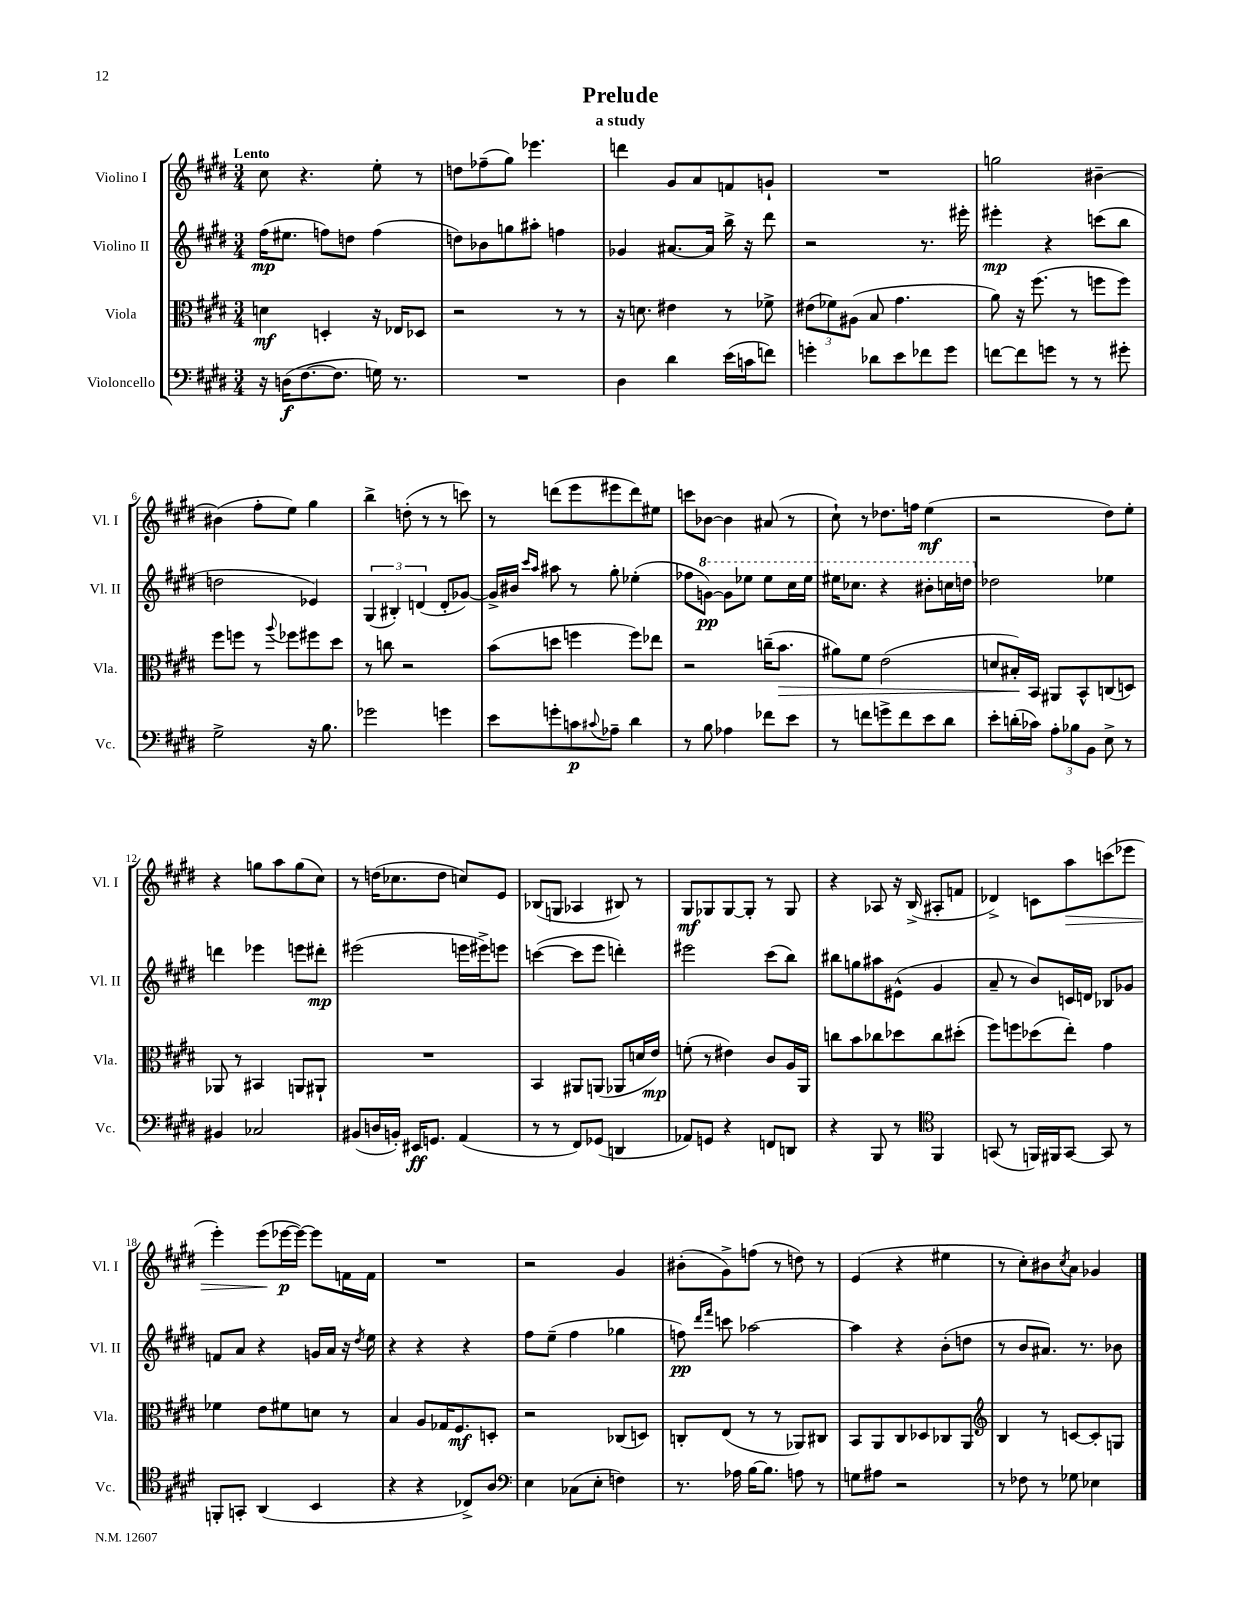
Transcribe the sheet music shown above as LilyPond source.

\header { title = "Prelude" subtitle = "a study" }
<<
\new StaffGroup <<
\new Staff = "s0" \with { instrumentName = "Violino I" shortInstrumentName = "Vl. I" } {
    \clef treble \key e \major \numericTimeSignature \time 3/4 \tempo "Lento"
    cis''8 r4. e''8-. r8 |
    d''8 fes''8--( gis''8) ees'''4. |
    d'''4 gis'8 a'8 f'8 g'8-! |
    R2. |
    g''2 bis'4~-- |
    bis'4( fis''8-. e''8) gis''4 |
    b''4-> d''8-.( r8 r8 c'''8) |
    r8 d'''8( e'''8 eis'''8 d'''8) eis''8 |
    c'''8 bes'8~ bes'4 ais'8( r8 |
    cis''8-!) r8 des''8. f''16 e''4\mf( |
    r2 dis''8) e''8-. |
    r4 g''8 a''8 g''8( cis''8) |
    r8 d''16( ces''8. d''8 c''8) e'8 |
    bes8( g8 aes4 bis8) r8 |
    gis8\mf ges8 ges8~ ges8-. r8 ges8 |
    r4 aes8 r16 b16->( ais8-. f'8 |
    des'4->) c'8 a''8\> c'''8( ees'''8 |
    e'''4-.) e'''8\!( ees'''16~\p ees'''16~) ees'''8 f'16 f'16 |
    R2. |
    r2 gis'4 |
    bis'8-.( gis'8->) f''8( r8 d''8) r8 |
    e'4( r4 eis''4 |
    r8 cis''8-.) bis'8 \acciaccatura { cis''8 } a'8 ges'4 \bar "|." |
}
\new Staff = "s1" \with { instrumentName = "Violino II" shortInstrumentName = "Vl. II" } {
    \clef treble \key e \major \numericTimeSignature \time 3/4
    fis''16\mp( eis''8. f''8) d''8 f''4( |
    d''8) bes'8 g''8 ais''8-. f''4 |
    ges'4 ais'8.~ ais'16 b''16-> r16 dis'''8 |
    r2 r8. eis'''16-. |
    eis'''4-.\mp r4 c'''8( b''8 |
    d''2 ees'4) |
    \tuplet 3/2 { gis4( bis4-.) d'4( } d'8-. ges'8~) |
    ges'16-> bis'16 \grace { cis'''16 a''16 } ais''8 r8 gis''8-. ees''4-.( |
    fes''8 \ottava #1 g''8~\pp) g''8 ees'''8 ees'''8 cis'''16 ees'''16 |
    eis'''16 ces'''8. r4 bis''8-. c'''16 d'''16 \ottava #0 |
    des''2 ees''4 |
    d'''4 ees'''4 e'''8 dis'''8-.\mp |
    eis'''2( e'''16 eis'''16->) e'''8 |
    c'''4~( c'''8 e'''8 d'''4-.) |
    eis'''2 cis'''8( b''8) |
    bis''8 g''8 ais''8 eis'8-^( gis'4 |
    a'8-- r8 b'8) c'16 d'16 bes8 ges'8 |
    f'8 a'8 r4 g'16 a'16 r16 \acciaccatura { dis''8 } e''16 |
    r4 r4 r4 |
    fis''8 e''8--( fis''4 ges''4 |
    f''8\pp) \grace { dis'''16 fis'''16 } c'''8 aes''2~ |
    aes''4 r4 b'8-.( d''8 |
    r8 b'8 ais'8.) r8. bes'8 \bar "|." |
}
\new Staff = "s2" \with { instrumentName = "Viola" shortInstrumentName = "Vla." } {
    \clef alto \key e \major \numericTimeSignature \time 3/4
    d'4\mf d4-. r16 ees16 des8 |
    r2 r8 r8 |
    r16 d'8. eis'4 r8 fes'8-> |
    \tuplet 3/2 { eis'8( fes'8) ais8( } b8 gis'4. |
    a'8) r16 fis''8.( r8 f''8 f''8) |
    fis''8 f''8 r8 \appoggiatura { a''8 } fes''8 fis''8 dis''8 |
    r8 c''8 r2 |
    b'8( d''8 f''4 f''8) ees''8 |
    r2 c''16--( b'8.\> |
    ais'8) fis'8 e'2( |
    d'8 bis16-.\!) b,16 ais,8 b,8-^ c8( d8) |
    aes,8 r8 bis,4 a,8 ais,8-! |
    R2. |
    b,4 ais,8 a,8( aes,8 d'16 e'16\mp) |
    f'8-.( r8 eis'4) cis'8 a16 a,16 |
    c''8 b'8 ces''8 des''8 ces''8 dis''8-.( |
    fis''8) f''8 des''8( e''8-.) gis'4 |
    fes'4 e'8 fis'8 d'8 r8 |
    b4 a8 ges16 fis8.\mf d8-. |
    r2 ces8( d8) |
    c8-. e8( r8 r8 aes,8) cis8 |
    b,8 a,8 cis8 des8 ces8 a,8 |
    \clef treble b4 r8 c'8~ c'8-. g8 \bar "|." |
}
\new Staff = "s3" \with { instrumentName = "Violoncello" shortInstrumentName = "Vc." } {
    \clef bass \key e \major \numericTimeSignature \time 3/4
    r16 d16\f( fis8.~ fis8. g16) r8. |
    R2. |
    dis4 dis'4 e'16( c'16 f'8) |
    g'4-. des'8 e'8 fes'8 g'8 |
    f'8~ f'8 g'8 r8 r8 gis'8-. |
    gis2-> r16 b8. |
    ges'2 g'4 |
    e'8 g'8-. c'8\p \appoggiatura { cis'8 } aes8-- dis'4 |
    r8 b8 aes4 fes'8 e'8 |
    r8 f'8 g'8-> f'8 e'8 dis'8 |
    e'8-. d'16-.( ces'16) \tuplet 3/2 { a8-. bes8 b,8 } e8-> r8 |
    bis,4 ces2 |
    bis,8( d16 b,16-.) eis,16\ff g,8. a,4( |
    r8 r8 fis,8) ges,8( d,4 |
    aes,8) g,8 r4 f,8 d,8 |
    r4 b,,8 r8 \clef tenor fis,4 |
    g,8( r8 f,16) fis,16 g,8~ g,8 r8 |
    f,8-. g,8-. a,4( b,4 |
    r4 r4 ces8->) a8 |
    \clef bass e4 ces8( e8-. f4) |
    r8. aes16 b16~ b8. a8 r8 |
    g8 ais8 r2 |
    r8 fes8 r8 ges8 ees4 \bar "|." |
}
>>
>>
